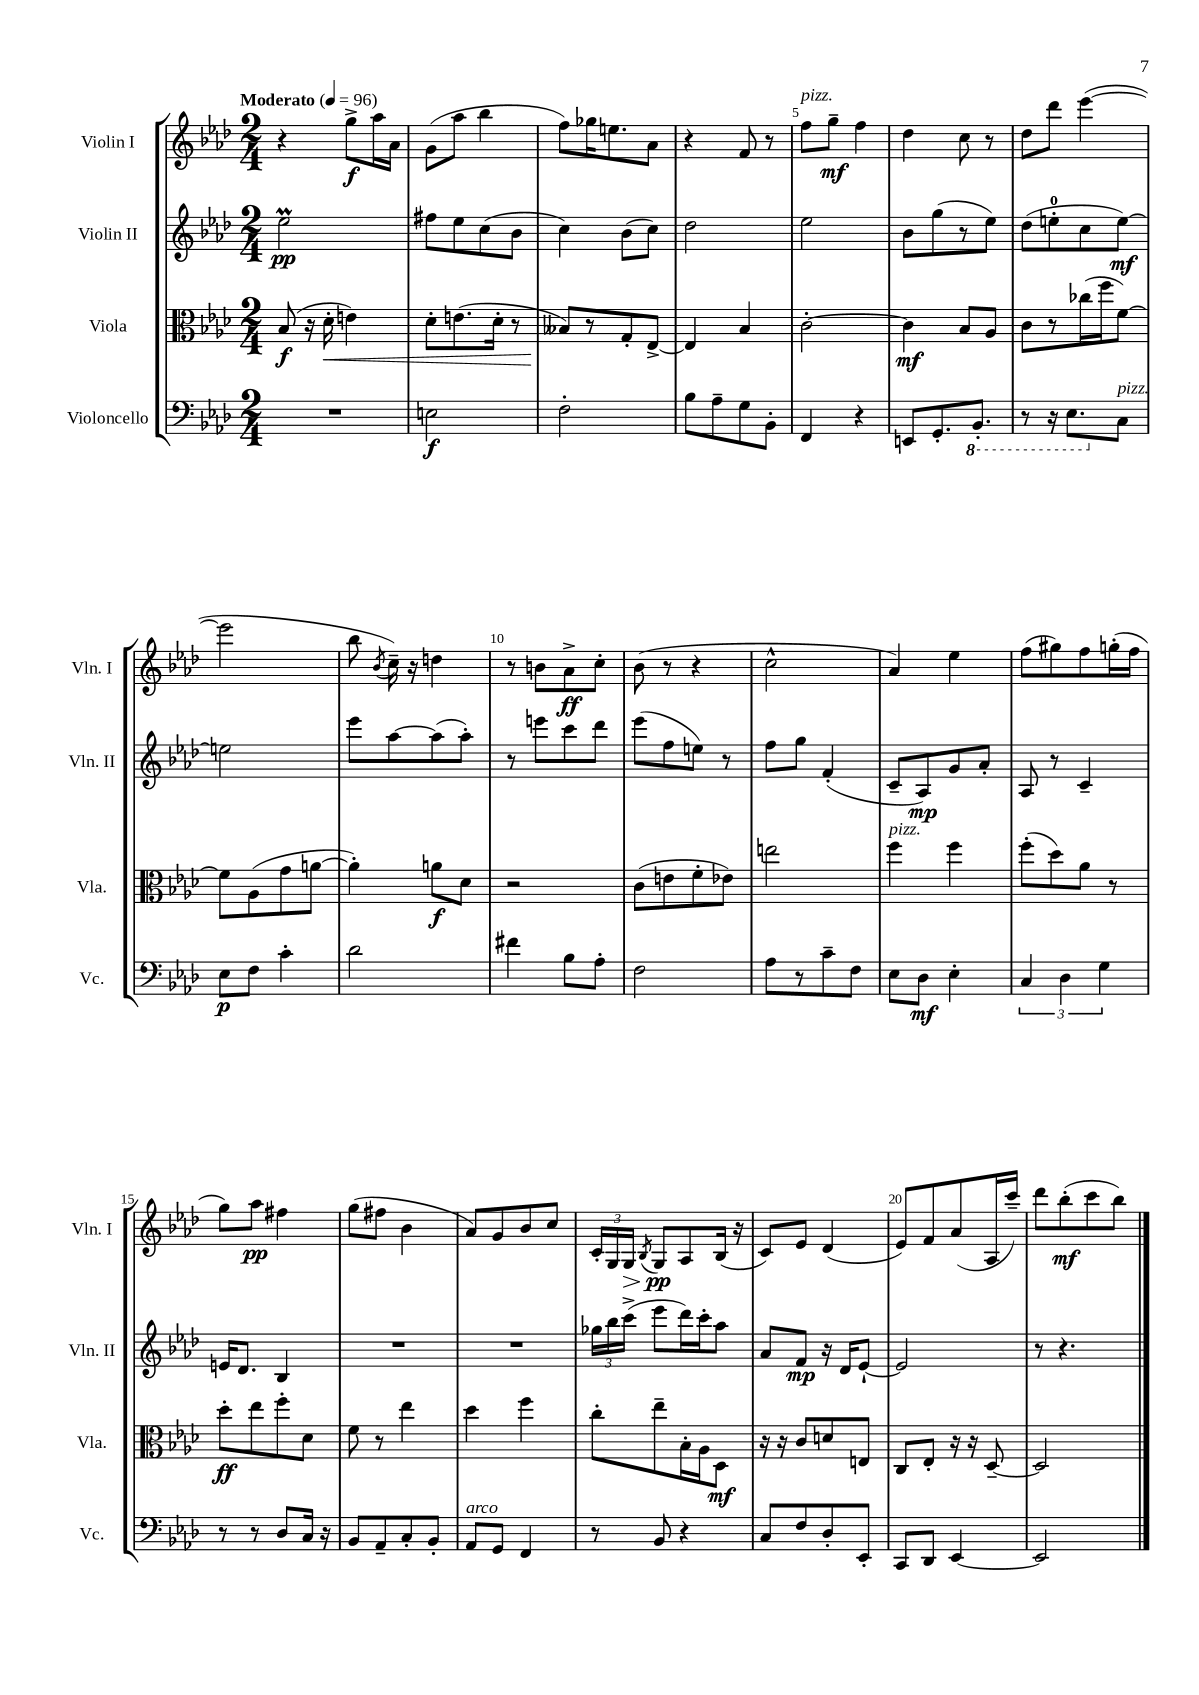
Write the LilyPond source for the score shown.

<<
\new StaffGroup <<
\new Staff = "s0" \with { instrumentName = "Violin I" shortInstrumentName = "Vln. I" } {
    \clef treble \key aes \major \numericTimeSignature \time 2/4 \tempo "Moderato" 4 = 96
    \autoBeamOff r4 g''8[->\f aes''16 aes'16] |
    g'8[( aes''8] bes''4 |
    f''8[) ges''16 e''8. aes'8] |
    r4 f'8 r8 |
    f''8[^\markup { \italic "pizz." } g''8]--\mf f''4 |
    des''4 c''8 r8 |
    des''8[ des'''8] ees'''4~( |
    ees'''2 |
    bes''8 \acciaccatura { bes'8 } c''16--) r16 d''4 |
    r8 b'8[ aes'8->\ff c''8]-. |
    bes'8( r8 r4 |
    c''2-^ |
    aes'4) ees''4 |
    f''8[( gis''8) f''8 g''16-.( f''16] |
    g''8[) aes''8]\pp fis''4 |
    g''8[( fis''8] bes'4 |
    aes'8[) g'8 bes'8 c''8] |
    \tuplet 3/2 { c'16[-. g16 g16]\> } \acciaccatura { bes8 } g8[\pp\! aes8 bes16]( r16 |
    c'8[) ees'8] des'4( |
    ees'8[) f'8 aes'8( aes16 c'''16]--) |
    des'''8[ bes''8-.\mf( c'''8 bes''8]) \bar "|." |
}
\new Staff = "s1" \with { instrumentName = "Violin II" shortInstrumentName = "Vln. II" } {
    \clef treble \key aes \major \numericTimeSignature \time 2/4
    \autoBeamOff ees''2\prall\pp |
    fis''8[ ees''8 c''8( bes'8] |
    c''4) bes'8[( c''8]) |
    des''2 |
    ees''2 |
    bes'8[ g''8( r8 ees''8]) |
    des''8[( e''8-0-. c''8 e''8]~\mf) |
    e''2 |
    ees'''8[ aes''8~ aes''8( aes''8]-.) |
    r8 e'''8[ c'''8 des'''8] |
    ees'''8[( f''8 e''8]) r8 |
    f''8[ g''8] f'4-.( |
    c'8[-- aes8\mp) g'8 aes'8]-. |
    aes8 r8 c'4-- |
    e'16[ des'8.] bes4 |
    R2 |
    R2 |
    \tuplet 3/2 { ges''16[ bes''16 c'''16]->( } ees'''8[ des'''16) c'''16-. aes''8] |
    aes'8[ f'8]\mp r16 des'16[ ees'8]~-! |
    ees'2 |
    r8 r4. \bar "|." |
}
\new Staff = "s2" \with { instrumentName = "Viola" shortInstrumentName = "Vla." } {
    \clef alto \key aes \major \numericTimeSignature \time 2/4
    \autoBeamOff bes8\f( r16 des'16-.\< e'4) |
    des'8[-. e'8.( des'16]-. r8 |
    beses8[\!) r8 g8-. ees8]~-> |
    ees4 bes4 |
    c'2~-. |
    c'4\mf bes8[ aes8] |
    c'8[ r8 ces''16( f''16 f'8]~) |
    f'8[ aes8( g'8 a'8]~ |
    a'4-.) a'8[\f des'8] |
    r2 |
    c'8[( e'8 f'8-. ees'8]) |
    e''2 |
    f''4^\markup { \italic "pizz." } f''4 |
    f''8[-.( des''8) aes'8] r8 |
    des''8[-.\ff ees''8 f''8-. des'8] |
    f'8 r8 ees''4 |
    des''4 f''4 |
    c''8[-. ees''8-- bes16-. aes16 des8]\mf |
    r16 r16 c'8[ d'8 e8] |
    c8[ ees8]-. r16 r16 des8~-- |
    des2 \bar "|." |
}
\new Staff = "s3" \with { instrumentName = "Violoncello" shortInstrumentName = "Vc." } {
    \clef bass \key aes \major \numericTimeSignature \time 2/4
    \autoBeamOff R2 |
    e2\f |
    f2-. |
    bes8[ aes8-- g8 bes,8]-. |
    f,4 r4 |
    e,8[ g,8.-. \ottava #-1 bes,,8.]-. |
    r8 r16 ees,8.[ \ottava #0 c8]^\markup { \italic "pizz." } |
    ees8[\p f8] c'4-. |
    des'2 |
    fis'4 bes8[ aes8]-. |
    f2 |
    aes8[ r8 c'8-- f8] |
    ees8[ des8]\mf ees4-. |
    \tuplet 3/2 { c4 des4 g4 } |
    r8 r8 des8[ c16] r16 |
    bes,8[ aes,8-- c8-. bes,8]-. |
    aes,8[^\markup { \italic "arco" } g,8] f,4 |
    r8 bes,8 r4 |
    c8[ f8 des8-. ees,8]-. |
    c,8[ des,8] ees,4~ |
    ees,2 \bar "|." |
}
>>
>>
\layout { \context { \Score \override BarNumber.break-visibility = ##(#f #t #t) barNumberVisibility = #(every-nth-bar-number-visible 5) } }
